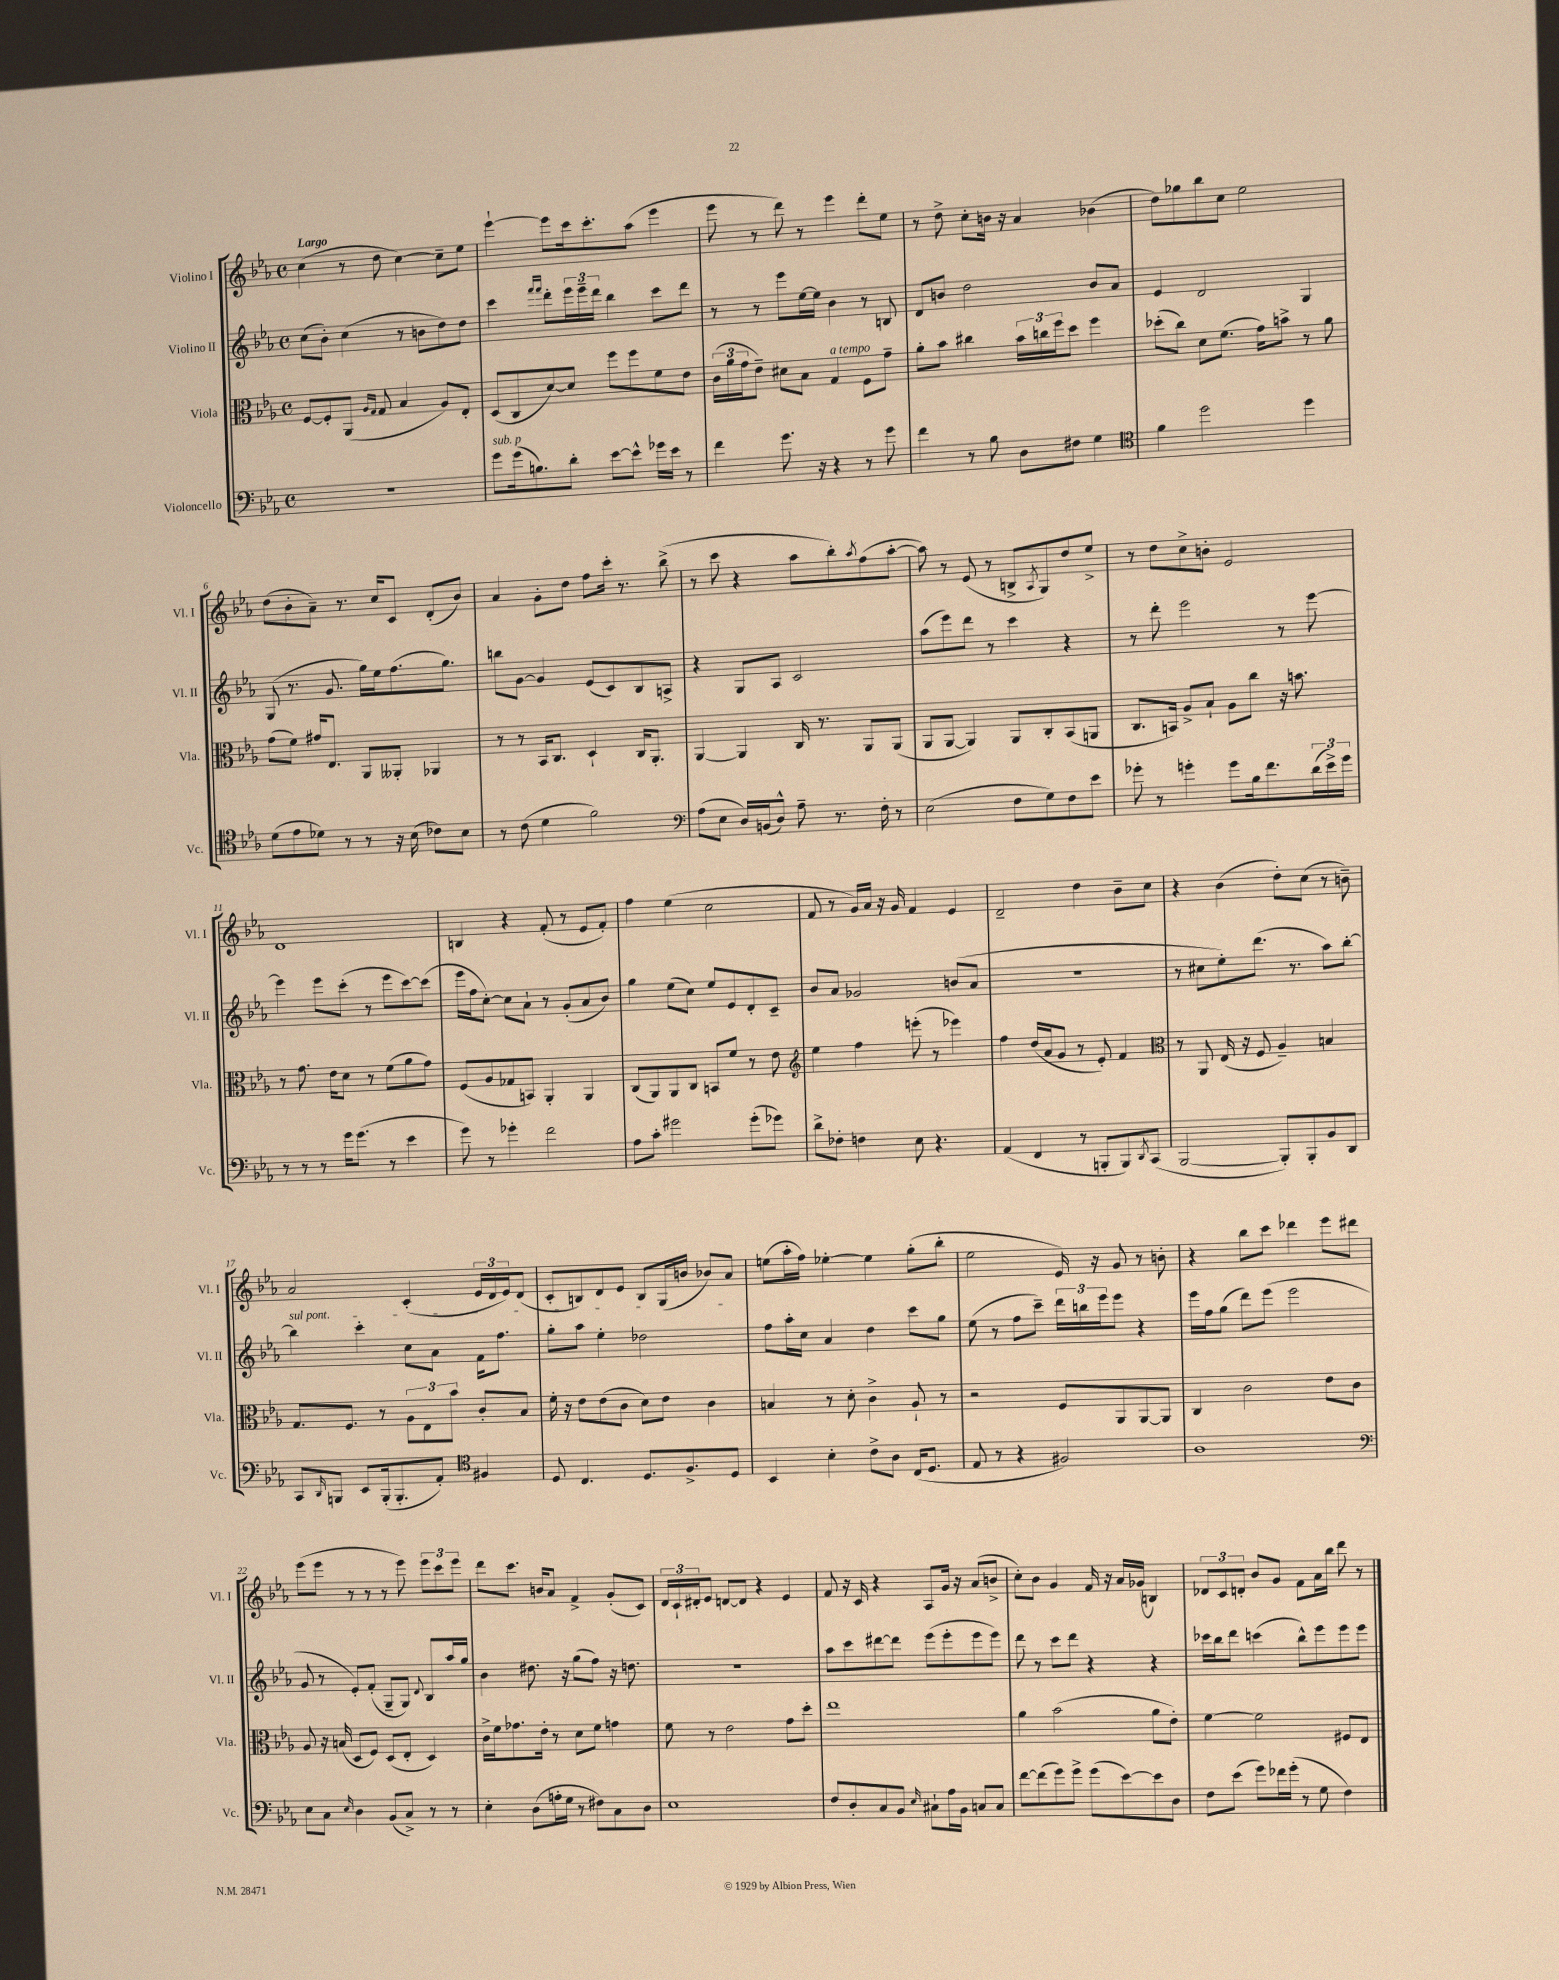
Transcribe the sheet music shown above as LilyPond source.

<<
\new StaffGroup <<
\new Staff = "s0" \with { instrumentName = "Violino I" shortInstrumentName = "Vl. I" } {
    \clef treble \key ees \major \defaultTimeSignature \time 4/4 \tempo "Largo"
    c''4( r8 d''8 c''4~) c''8-- ees''8 |
    ees'''4~-! ees'''8 c'''16 c'''8.-. aes''8( ees'''4 |
    ees'''8 r8 d'''8) r8 ees'''4 d'''8-. ees''8 |
    r8 d''8-> c''8-. b'16 r16 aes'4 bes'4( |
    d''8) ges''8 bes''8 c''8 ees''2 |
    d''8( bes'8-. aes'8--) r8. c''16 c'8 d'8-.( bes'8) |
    aes'4 g'8-. d''8 f''8 c'''16-. r8. bes''8->( |
    r8 c'''8 r4 aes''8 bes''8-.) \acciaccatura { aes''8 } f''8( aes''8~-. |
    aes''8) r8 ees'8( r8 b8-> \acciaccatura { aes8 } g8) d''8 ees''8-> |
    r8 d''8 c''8-> b'8-. ees'2 |
    d'1 |
    b4 r4 f'8-.( r8 ees'8 f'8-.) |
    f''4 ees''4( c''2 |
    f'8 r8 g'16) aes'16 r16 g'16 f'4 ees'4 |
    d'2-- d''4 bes'8-- c''8 |
    r4 bes'4( d''8-.) c''8( r8 b'8--) |
    aes'2 c'4-.( \tuplet 3/2 { ees'16 d'16 ees'16) } d'8( |
    c'8-. b8) d'8 ees'8 b8 g16( b'16 bes'8) aes'8 |
    e''8( aes''16-. f''16) ees''4~-. ees''4 g''8-.( bes''8-. |
    ees''2 ees'16) r16 g'8 r8 b'8-. |
    r4 bes''8 c'''8 des'''4 ees'''8 dis'''8 |
    ees'''8( ees'''8 r8 r8 r8 ees'''8) \tuplet 3/2 { ees'''8 c'''8 ees'''8 } |
    d'''8 c'''8. b'16 aes'8 f'4-> g'8-.( c'8) |
    \tuplet 3/2 { d'16 c'16-! dis'16-. } ees'8 d'8~ d'8 r4 ees'4 |
    f'8 r16 c'16 r4 aes8 g'16 r16 aes'8( b'8-> |
    c''8-.) bes'8 g'4 f'16 r16 aes'16 ges'16( b4) |
    \tuplet 3/2 { des'8 c'8 d'8-. } bes'8 g'8 f'8 aes'16 bes''16 d'''8 r8 \bar "|." |
}
\new Staff = "s1" \with { instrumentName = "Violino II" shortInstrumentName = "Vl. II" } {
    \clef treble \key ees \major \defaultTimeSignature \time 4/4
    c''8( bes'8-.) c''4( r8 b'8 d''8) d''8 |
    c'''4 \grace { f'''16 f'''16 } d'''8-. \tuplet 3/2 { ees'''16 ees'''16-- d'''16 } bes''4 c'''8 d'''8 |
    r8 r8 ees'''8 ees''16~ ees''16 bes'4 r8 b8 |
    d'8 b'8 d''2 b'8 aes'8 |
    ees'4 d'2 g4 |
    g8( r8. g'8. g''16) ees''16 f''8.( g''8.) |
    b''8 g'8~ g'4 ees'8( c'8) bes8 a8-> |
    r4 g8 aes8 c'2 |
    aes''8( ees'''8) d'''8 r8 c'''4 r4 |
    r8 d'''8-. ees'''2 r8 ees'''8~ |
    ees'''4 ees'''8 c'''8-.( r8 ees'''8 c'''8~) c'''8( |
    ees'''16 f''16 c''8~-.) c''8 aes'8-! r8 g'8-.( aes'8 bes'8) |
    g''4 ees''8( c''8) ees''8 ees'8 d'8-. c'8-- |
    bes'8 aes'8 ges'2 b'8( aes'8 |
    R1 |
    r8 cis''8 ees''8-.) d'''8.( r8. aes''8) bes''8~-. |
    \once \override TextSpanner.bound-details.left.text = \markup { \italic "sul pont." } bes''4\startTextSpan c'''4-. c''8 aes'8 f'16 f''8. |
    g''8-. aes''8 ees''4-. des''2\stopTextSpan |
    f''8 aes''16-. c''16 aes'4 d''4 c'''8 g''8 |
    ees''8( r8 f''8 c'''8--) \tuplet 3/2 { d'''16 b''16 ees'''16 } ees'''8 r4 |
    ees'''16 f''16 g''8( d'''8) ees'''8( ees'''2 |
    g'8 r8 ees'8-.) f'8-.( g8-- g8) \appoggiatura { d'8 } bes8 aes''16 g''16 |
    bes'4 dis''8. r16 g''8( f''8) r16 d''8. |
    R1 |
    aes''8 c'''8 dis'''8~ dis'''8 ees'''8( ees'''8-. ees'''8 ees'''8) |
    d'''8 r8 c'''8 d'''8 r4 r4 |
    ces'''16 bes''16 d'''8 c'''4( bes''8-^) ees'''8 ees'''8 ees'''8 \bar "|." |
}
\new Staff = "s2" \with { instrumentName = "Viola" shortInstrumentName = "Vla." } {
    \clef alto \key ees \major \defaultTimeSignature \time 4/4
    f8~ f8-. aes,8( \grace { aes16 g16 } g8 bes4 aes8) ees8-. |
    d8( c8 d'8~) d'8 f''8 f''8 f'8 ees'8 |
    \tuplet 3/2 { c'16( aes'16 g'16 } ees'8--) dis'8 bes8 g4^\markup { \italic "a tempo" } f8 g'8-- |
    aes'8-. bes'8 cis''4 \tuplet 3/2 { bes'16 c''16 f''16 } d''8 f''4 |
    des''8-.( c''8) d'8 f'8.( g'16) b'8-> r8 aes'8 |
    g'8( f'8) gis'16 ees8. aes,8 aeses,8-. aes,4 |
    r8 r8 bes,16 c8. d4-! c16 aes,8.-. |
    aes,4~ aes,4 c16 r8. aes,8 aes,8( |
    aes,8 aes,8~ aes,4) aes,8 c8-. bes,8( a,8 |
    c8. b,16) aes8-> bes8-! aes8 c''8 r16 b'8. |
    r8 g'8. ees'16 d'8 r8 f'8( aes'8 g'8) |
    f8( aes8 ges8 b,8) aes,4-. aes,4 |
    c8( aes,8) aes,8 c8 b,8 f'8 r8 ees'8 |
    \clef treble ees''4 f''4 e'''8-.( r8 ees'''4) |
    f''4 d''16( aes'16 g'8 r8 ees'8-.) f'4 |
    \clef alto r8 aes,8 ees16( r16 f8 aes4--) b4 |
    g8. f8. r8 \tuplet 3/2 { aes8 ees8 bes'8 } c'8-. bes8 |
    f'16-. r16 ees'8 ees'8( c'8 d'8) ees'8 c'4 |
    b4 r8 d'8-. c'4-> aes8-! r8 |
    r2 f8 aes,8 aes,8~ aes,8 |
    c4 c'2 ees'8 c'8 |
    aes8 r16 b16( d8 f8) d8( ees8-. d4) |
    c'16-> f'16 ges'8. ees'16-. r8 d'8 f'8 g'4 |
    f'8 r8 ees'2 g'8 d''8-. |
    ees''1 |
    aes'4 bes'2( aes'8 ees'8-.) |
    f'4~ f'2 fis8 ees8 \bar "|." |
}
\new Staff = "s3" \with { instrumentName = "Violoncello" shortInstrumentName = "Vc." } {
    \clef bass \key ees \major \defaultTimeSignature \time 4/4
    R1 |
    g'8^\markup { \italic "sub. p" } g'16( b8.) d'8-. ees'8~ ees'8-^ ges'16 ees'16 r8 |
    f'4 g'8. r16 r4 r8 g'8 |
    f'4 r8 bes8 d8 fis8 g4 |
    \clef tenor f'4 d''2 d''4 |
    d'8( ees'8 des'8) r8 r8 r16 bes16( ces'8) bes8 |
    r8 c'8( d'4 f'2) |
    \clef bass aes8( ees8 d16) b,16( d8-^) aes8-- r8. f16-. r8 |
    ees2( f8 g8) f8 ees'8 |
    ges'8-. r8 g'4-. g'8 bes16 f'8. \tuplet 3/2 { d'16( ees'16->) g'16 } |
    r8 r8 r8 g'16 g'8.( r8 ees'4 |
    g'8) r8 ges'4-. f'2 |
    aes8 c'8-. gis'2 gis'8-.( ges'8) |
    d'8-> fes8-. f4 ees8 r4. |
    aes,4( f,4 r8 b,,8-. b,,8) \acciaccatura { d,8 } c,8( |
    bes,,2~ bes,,8-.) bes,,8-. bes,8 d,8 |
    c,8 \grace { d,16 } b,,8 ees,8 b,,16-.( b,,8.-. aes,8-.) \clef tenor fis4 |
    d8 c4. d8. f8.-> d8 |
    bes,4 bes4-. c'8-> aes8 c16( d8. |
    ees8 r8 r4 fis2) |
    aes1 |
    \clef bass ees8 c8 \grace { ees16 } d4 bes,8( c8->) r8 r8 |
    ees4-. d8( a16-. g16 r8 fis8) c8 d8 |
    ees1 |
    f8 d8-. c8 bes,8 \grace { ees16 } cis8-! aes16 bes,16 c8 c8 |
    f'8~ f'8( g'8) g'8-> g'8( ees'8~) ees'8 d8 |
    f8 ees'8( g'8) fes'16 g'16-.( r8 g8 f4) \bar "|." |
}
>>
>>
